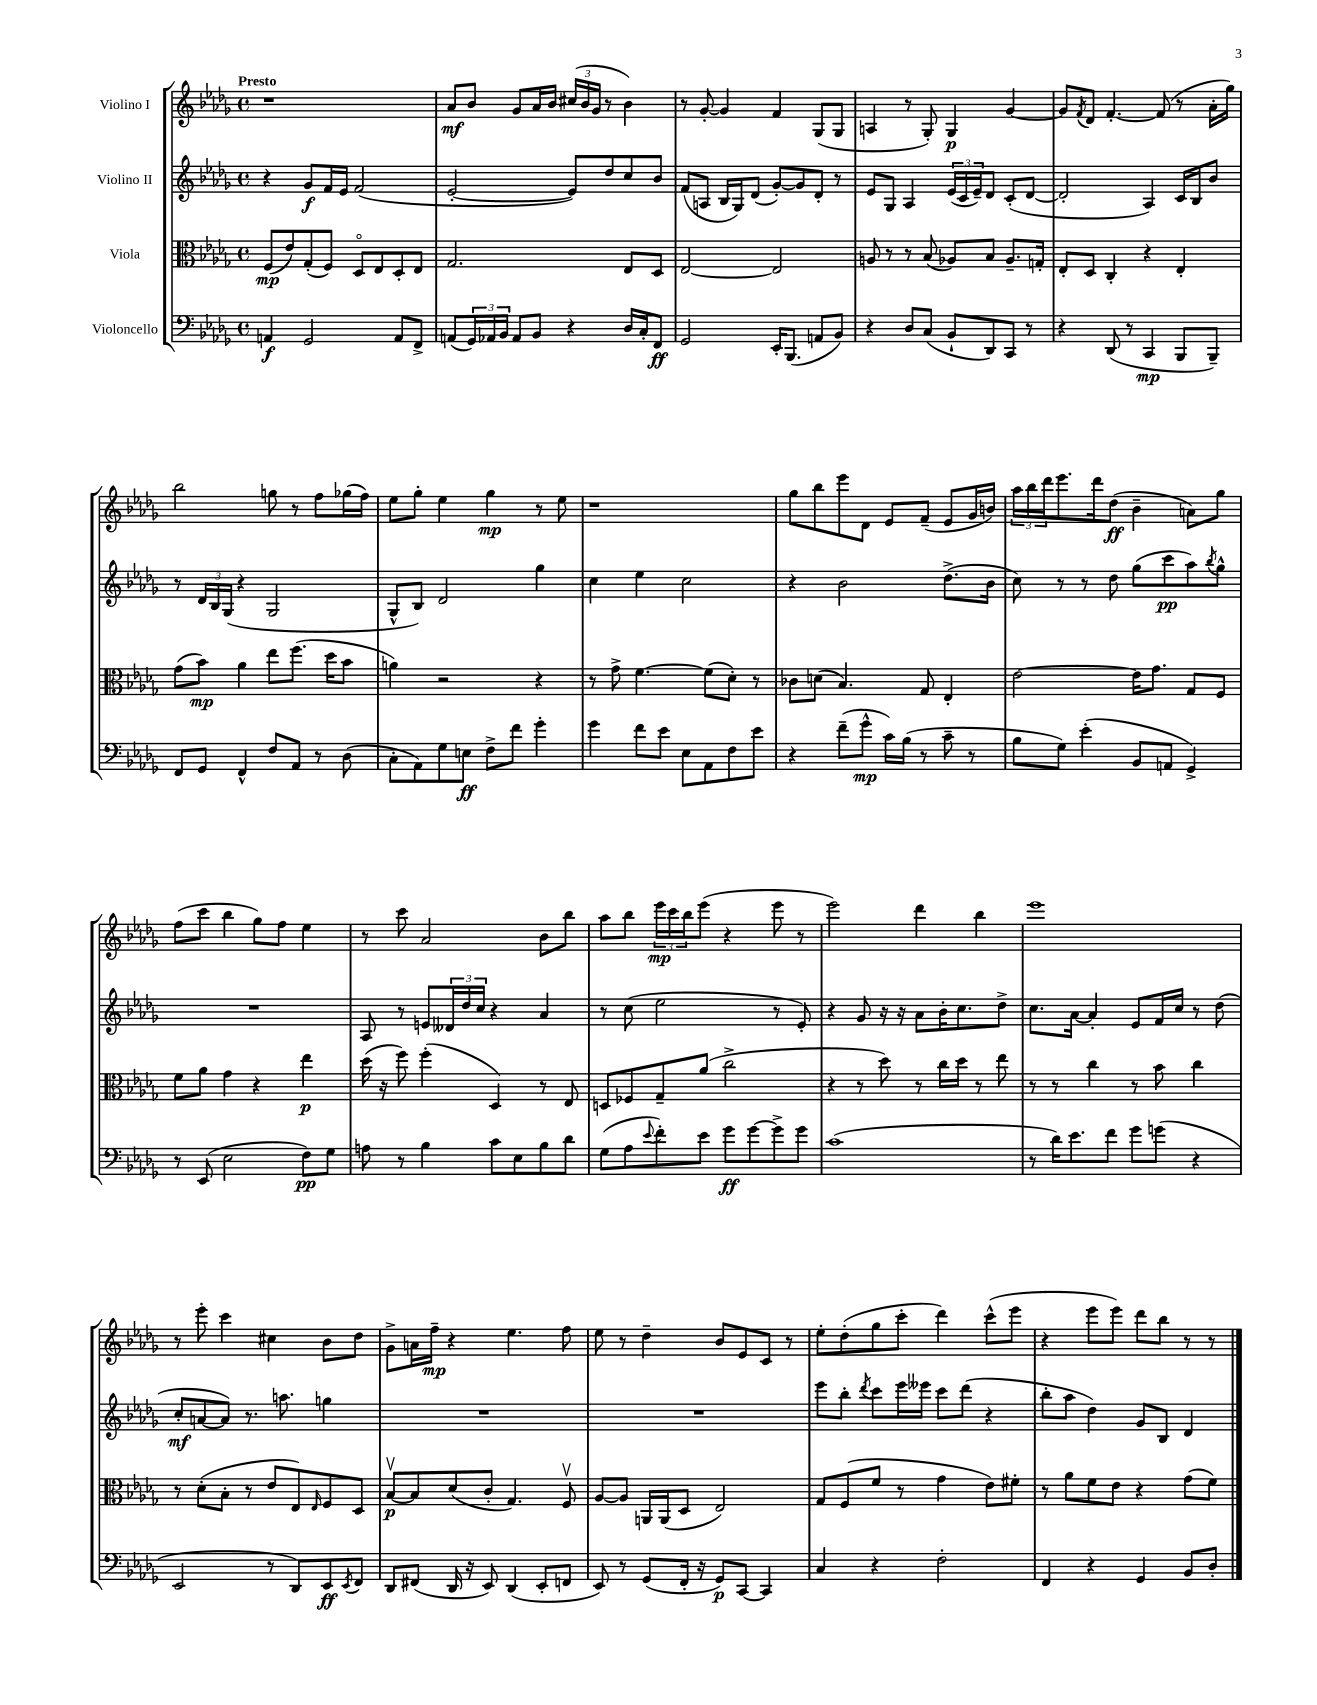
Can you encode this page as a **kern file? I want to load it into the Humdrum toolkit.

**kern	**kern	**kern	**kern
*staff4	*staff3	*staff2	*staff1
*clefF4	*clefC3	*clefG2	*clefG2
*k[b-e-a-d-g-]	*k[b-e-a-d-g-]	*k[b-e-a-d-g-]	*k[b-e-a-d-g-]
*M4/4	*M4/4	*M4/4	*M4/4
*met(c)	*met(c)	*met(c)	*met(c)
4AA/	(8F/L	4r	1r
.	8e-/)	.	.
2GG-/	(8G-'/	8g-/L	.
.	8F/J)	16f/L	.
.	.	16e-/JJ	.
.	8D-o/L	(2f/	.
.	8E-/	.	.
8AA/L	8D-'/	.	.
8FF^/J	8E-/J	.	.
=	=	=	=
(8AA/L	2.G-/	[2e-'/	8a-/L
24GG-/L)	.	.	8b-/J
24AA-/	.	.	.
24BB-/JJ	.	.	.
8AA-/L	.	.	8g-/L
8BB-/J	.	.	16a-/L
.	.	.	16b-/JJ
4r	.	8e-/]L)	(24cc#/LL
.	.	.	24b-/
.	.	.	24g-/JJ
.	.	8dd-/	8r
16D-/LL	8E-/L	8cc/	4b-\)
16C'/J	.	.	.
8FF/J	8D-/J	8b-/J	.
=	=	=	=
2GG-/	[2E-/	(8f/L	8r
.	.	8A/J	[8g-'/
.	.	16B-/LL	4g-/]
.	.	16G-/J)	.
.	.	(8d-/J	.
16EE-'/LK	2E-/]	[8g-'/L)	4f/
(8.BBB-/J	.	.	.
.	.	8g-/]	.
8AA/L	.	8d-'/J	(8G-/L
8BB-/J)	.	8r	8G-/J
=	=	=	=
4r	8A/	8e-/L	4A/
.	8r	8G-/J	.
8D-/L	8r	4A-/	8r
(8C/J	(8B-/	.	8G-'/)
8BB-`/L	8A-/L)	(24e-/LL	4G-/
.	.	24c/	.
.	.	24e-~/J)	.
8DD-/)	8B-/J	8d-/J	.
8CC/J	8.A-~/L	(8c'/L	[4g-/
8r	.	[8d-/J	.
.	16G'/Jk	.	.
=	=	=	=
4r	8E-'/L	2d-'/]	8g-/]L
.	.	.	8qf/
.	8D-/J	.	8d-/J
(8DD-/	4C'/	.	[4.f'/
8r	.	.	.
4CC/	4r	4A-/)	.
.	.	.	(8f/]
8BBB-/L	4E-'/	16c/LL	8r
.	.	16B-/J	.
8BBB-~/J)	.	8b-/J	16a-'\LL
.	.	.	16gg-\JJ)
=	=	=	=
8FF/L	(8g-\L	8r	2bb-\
8GG-/J	8b-\J)	24d-/LL	.
.	.	24B-/	.
.	.	(24G-/JJ	.
4FF^^/	4a-\	4r	.
8F/L	8ee-\L	2G-/	8gg\
8AA-/J	(8.ff\J	.	8r
8r	.	.	8ff\L
.	16dd-\LK	.	.
(8D-\	8b-\J	.	(16gg-\L
.	.	.	16ff\JJ)
=	=	=	=
8C'\L	4a\)	8G-^^/L	8ee-\L
8AA-\)	.	8B-/J)	8gg-'\J
8G-\	2r	2d-/	4ee-\
8E\J	.	.	.
8F^\L	.	.	4gg-\
8f\J	.	.	.
4g-'\	4r	4gg-\	8r
.	.	.	8ee-\
=	=	=	=
4g-\	8r	4cc\	1r
.	8g-^\	.	.
8f\L	[4.f\	4ee-\	.
8e-\J	.	.	.
8E-\L	.	2cc\	.
8AA-\	(8f\]L	.	.
8F\	8d-'\J)	.	.
8e-\J	8r	.	.
=	=	=	=
4r	8c-\L	4r	8gg-\L
.	(8d\J	.	8bb-\
(8f~\L	4.B-/)	2b-\	8eee-\
8g-^^\J	.	.	8d-\J
16c\LL)	.	.	8e-/L
(16B-\JJ	.	.	.
8r	8G-/	.	(8f~/J
8c~\	4E-'/	(8.dd-^\L	8e-/L
8r	.	.	16g-/L
.	.	16b-\Jk	16b/JJ)
=	=	=	=
8B-\L	[2e-\	8cc\)	24aa-\LL
.	.	.	24bb-\
.	.	.	24ddd-\J
8G-\J)	.	8r	8.eee-\
(4e-'\	.	8r	.
.	.	.	16ddd-\k
.	.	8dd-\	(8dd-\J
8BB-/L	16e-\]LK	(8gg-\L	4b-~\
.	8.g-\J	.	.
8AA/J	.	8ccc\	.
4GG-^/)	8G-/L	8aa-\)	8a\L)
.	.	8qbb-/	.
.	8F/J	8gg-^^\J	8gg-\J
=	=	=	=
8r	8f\L	1r	(8ff\L
(8EE-/	8a-\J	.	8ccc\J
2E-\	4g-\	.	4bb-\
.	4r	.	8gg-\L)
.	.	.	8ff\J
8F\L)	4ee-\	.	4ee-\
8G-\J	.	.	.
=	=	=	=
8A\	(16dd-\	8A-/	8r
.	16r	.	.
8r	8ff\)	8r	8ccc\
4B-\	(4ff'\	8e/L	2a-/
.	.	24d--/L	.
.	.	24dd-/	.
.	.	24cc/JJ	.
8c\L	4D-/)	4r	.
8E-\	.	.	.
8B-\	8r	4a-/	8b-\L
8d-\J	8E-/	.	8bb-\J
=	=	=	=
(8G-\L	8D/L	8r	8aa-\L
8A-\	8F-/	(8cc\	8bb-\J
8qqe-/	.	.	.
8f'\)	8G-~/	2ee-\	24eee-\LL
.	.	.	24ccc\
.	.	.	24bb-\J
8e-\J	(8a-/J	.	(8eee-\J
8g-\L	2cc^\	.	4r
[8g-\	.	.	.
8g-^\]	.	8r	8eee-\
8g-\J	.	8e-'/)	8r
=	=	=	=
(1c	4r	4r	2eee-\)
.	8r	8g-/	.
.	8dd-\)	16r	.
.	.	16r	.
.	8r	8a-\L	4ddd-\
.	16cc\LL	16b-'\K	.
.	16dd-\JJ	8.cc\	.
.	8r	.	4bb-\
.	8ee-\	8dd-^\J	.
=	=	=	=
8r	8r	8.cc\L	1eee-
16d-\LK)	8r	.	.
8.e-\	.	[16a-\Jk	.
.	4cc\	4a-'/]	.
8f\J	.	.	.
8g-\L	8r	8e-/L	.
(8g\J	8b-\	16f/L	.
.	.	16cc/JJ	.
4r	4cc\	8r	.
.	.	(8dd-\	.
=	=	=	=
2EE-/	8r	8cc'/L	8r
.	(8d-'\L	[8a/	8eee-'\
.	8B-'\J	8a/]J)	4ccc\
.	8r	8.r	.
8r	8e-/L	.	4cc#\
.	.	8.aa\	.
8DD-/L)	8E-/)	.	.
.	16qqE-/	.	.
8EE-/	8F/	4gg\	8b-\L
8qEE-/	.	.	.
8FF/J	8D-/J	.	8dd-\J
=	=	=	=
8DD-/L	[8B-v/L	1r	8g-^\L
(8FF#/J	8B-/]	.	16a\L
.	.	.	16ff~\JJ
16DD-/	(8d-/	.	4r
16r	.	.	.
8EE-/)	8c'/J	.	.
(4DD-/	4.G-/)	.	4.ee-\
8EE-'/L	.	.	.
8FF/J	8Fv/	.	8ff\
=	=	=	=
8EE-/)	[8A-/L	1r	8ee-\
8r	8A-/]J	.	8r
(8GG-/L	16AA/LL	.	4dd-~\
.	(16AA/J	.	.
16FF'/Jk	8D-/J	.	.
16r	.	.	.
8GG-/L)	2E-/)	.	8b-/L
[8CC/J	.	.	8e-/
4CC/]	.	.	8c/J
.	.	.	8r
=	=	=	=
4C/	8G-/L	8eee-\L	8ee-'\L
.	(8F/	8bb-'\J	(8dd-'\
.	.	8qddd-/	.
4r	8f/J	8ccc\L	8gg-\
.	8r	16eee-\L	8ccc'\J
.	.	16eee--\JJ	.
2F'\	4g-\	8ccc\L	4ddd-\)
.	.	(8ddd-\J	.
.	8e-\L)	4r	(8ccc^^\L
.	8f#'\J	.	8eee-\J
=	=	=	=
4FF/	8r	8bb-'\L	4r
.	8a-\L	8aa-\J	.
4r	8f\	4dd-\)	8eee-\L
.	8e-\J	.	8eee-\J)
4GG-/	4r	8g-/L	8ddd-\L
.	.	8B-/J	8bb-\J
8BB-/L	(8g-\L	4d-/	8r
8D-'/J	8f\J)	.	8r
==	==	==	==
*-	*-	*-	*-
